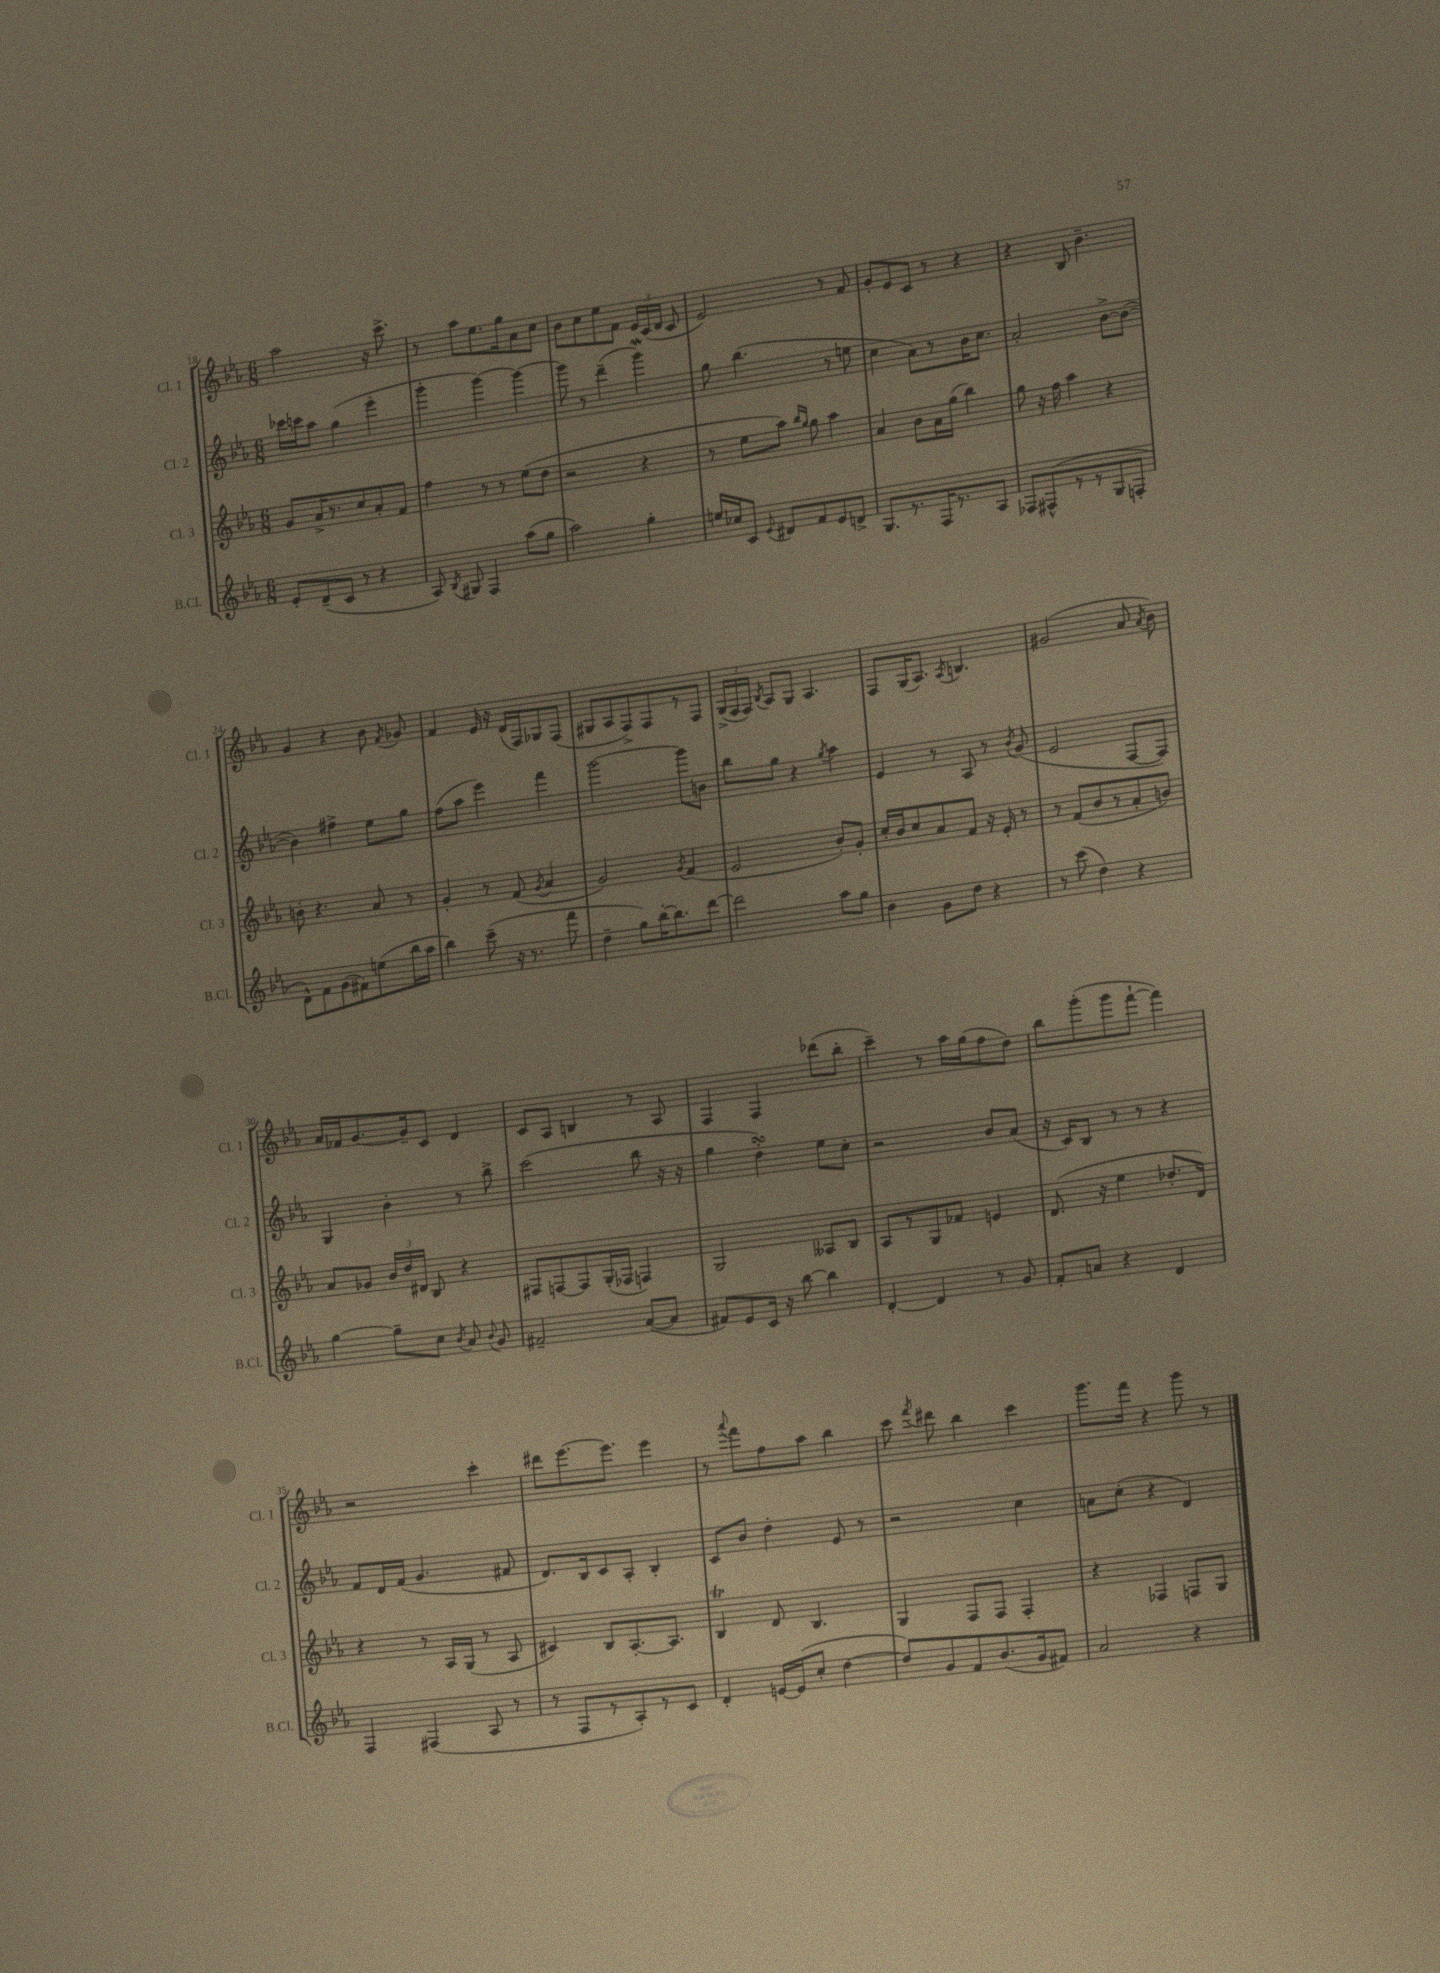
<<
\new StaffGroup <<
\new Staff = "s0" \with { instrumentName = "Cl. 1" shortInstrumentName = "Cl. 1" } {
    \clef treble \key ees \major \numericTimeSignature \time 6/8
    \autoBeamOff aes''2 r16 c'''8.-> |
    r8 aes''8[ ees''8. g''16 aes'8 c''8] |
    bes'8[ c''8 ees''8 f'8] \tuplet 3/2 { ees'16[ c'16( d'16] } c'8 |
    ees'2) r8 f'8 |
    g'8[-. ees'8 c'8] r8 r4 |
    r4 bes8 bes'4.-- |
    g'4 r4 bes'8 \acciaccatura { f'8 } ges'8 |
    f'4 ees'16 r16 d'16[( f16) ges8 f8]( |
    gis8[ aes8 f8->) f8 r8 f8] |
    \tuplet 3/2 { g16[->( f16 f16]) } \acciaccatura { bes8 } aes8[ g8] aes4. |
    f8[ g16( aes8.]) \acciaccatura { aes8 } b4. |
    gis'2( aes'8 \acciaccatura { aes'8 } bes'8) |
    aes'16[ fes'16 g'8.~ g'16-- c'8] d'4 |
    c'8[ aes8] b4 r8 aes8 |
    f4 f4 des'''8[( bes''8]-. |
    c'''4--) r8 aes''16[ g''16( f''8 d''8]) |
    bes''8[ g'''8-.( g'''8 f'''8]~-! f'''4) |
    r2 c'''4-. |
    dis'''8[ ees'''8.~ ees'''8.] ees'''4 |
    r8 \appoggiatura { aes'''8 } f'''8[ f''8 aes''8] bes''4 |
    c'''8 \acciaccatura { f'''8 } dis'''8 bes''4 c'''4 |
    g'''8.[ f'''16] r4 g'''8 r8 \bar "|." |
}
\new Staff = "s1" \with { instrumentName = "Cl. 2" shortInstrumentName = "Cl. 2" } {
    \clef treble \key ees \major \numericTimeSignature \time 6/8
    \autoBeamOff ces'''16[ c'''16 aes''8] g''4( ees'''4-. |
    g'''4-. g'''4~) g'''4~ |
    g'''8 r8 d'''4--( g'''4\mordent) |
    g''8 bes''4.( r8 e''8 |
    c''4 aes'8[) r8 bes'16 c''8.] |
    aes'2-. bes'8[~-> bes'8]~( |
    bes'4) fis''4-> ees''8[ g''8] |
    f''8[( aes''8] ees'''4) f'''4 |
    g'''2~ g'''8[ b'8] |
    bes''8[ g''8] r4 \acciaccatura { g''8 } aes''4 |
    ees'4 r8 aes8 r8 \acciaccatura { bes'8 } g'8( |
    ees'2 f8[~ f8]) |
    g4 bes'4-. r8 bes''8-> |
    c'''2( bes''8 r16 r16 |
    g''4 d''4-.\turn) ees''8[ c''8]-. |
    r2 bes'8[ aes'8]( |
    r16 c'16[) bes8] r8 r8 r4 |
    f'8[ d'16 f'16]( g'4. fis'8 |
    d'8.[) bes16 c'8 aes8]-. bes4-. |
    c'8[ bes'8] d''4-. ees'8 r8 |
    r2 c''4 |
    a'8[ c''8]-.( r4 d'4) \bar "|." |
}
\new Staff = "s2" \with { instrumentName = "Cl. 3" shortInstrumentName = "Cl. 3" } {
    \clef treble \key ees \major \numericTimeSignature \time 6/8
    \autoBeamOff g'8[ aes'16-> r8. c''8 aes'8-. f'8] |
    f''4 r8 r8 ees''8[( d''8] |
    r2 r4 |
    r8 ees''8[ aes''8]) \grace { bes''16[ g''16] } g''8 aes''4 |
    aes'4 bes'8[ aes'16 g''16]( bes''4) |
    g''8 r16 f''16 aes''4 r4 |
    b'8-. r4. aes'8 r8 |
    g'4-. r8 f'8( \acciaccatura { g'8 } aes'4 |
    g'2) \acciaccatura { g'8 } f'4( |
    ees'2 bes'8[-.) g'8]-. |
    c''16[-. bes'16 c''8 aes'8 f'8] r16 ees'16-. r8 |
    r8 f'8[( bes'8 r8 aes'8-. b'8]) |
    aes'8[ ges'8] \tuplet 3/2 { bes'16[ d''16 dis'16] } bes8 r4 |
    fis8[ f8~ f8 g16-.( fes16] f4) |
    g2 aeses8[ bes8] |
    aes8[ r8 g8 fes'8] e'4 |
    d'8.( r16 ees''4 des''8.[-. d'16]) |
    r4 r8 aes16[ g16]( r8 aes8 |
    cis'4) bes8[ aes8.~-. aes8.] |
    bes4\trill d'8 bes4. |
    g4 f8[ f8] f4-. |
    r4 fes4 f8[ g8] \bar "|." |
}
\new Staff = "s3" \with { instrumentName = "B.Cl." shortInstrumentName = "B.Cl." } {
    \clef treble \key ees \major \numericTimeSignature \time 6/8
    \autoBeamOff ees'8[-. d'8--( c'8] r8 r4 |
    aes8) \acciaccatura { bes8 } gis8 f4 aes''8[( g''8] |
    aes''2) g''4-. |
    e''16[ ces''16 c'8] \appoggiatura { ees'8 } dis'8[ f'8 ees'8 d'8]-> |
    g8.[ r8. f16 r8. aes8] |
    fes8[ fis8-^( r8 r8 g8 f8]-. |
    d'8[-^) f'8 g'8( fis'8) e''8( bes''16 aes''16] |
    bes''4) c'''8--( r16 r8. f'''8 |
    d''4-- g''8[) bes''16~-. bes''8. d'''8]~ |
    d'''2 aes''8[ g''8] |
    bes'4 g'8[ d''8] r4 |
    r8 c'''8( d''4) r4 |
    g''4~ g''8[-- c''8] \acciaccatura { bes'8 } aes'8 \appoggiatura { bes'8 } g'8 |
    fis'2-- aes'8[~( aes'8] |
    fis'8[) ees'8 c'16] r16 bes''8~ bes''4 |
    d'4~-. d'4 r8 g'8 |
    f'8[-. a'8] r4 d'4 |
    f4 fis4( aes8 r8 |
    r8 f8[ r8 aes8-.) r8 c'8] |
    d'4-. e'16[~ e'16( c''8]-. d''4~ |
    d''8[) g'8 f'8 bes'8.( g'16 fis'8]) |
    aes'2 r4 \bar "|." |
}
>>
>>
\layout { \context { \Score currentBarNumber = #18 } }
